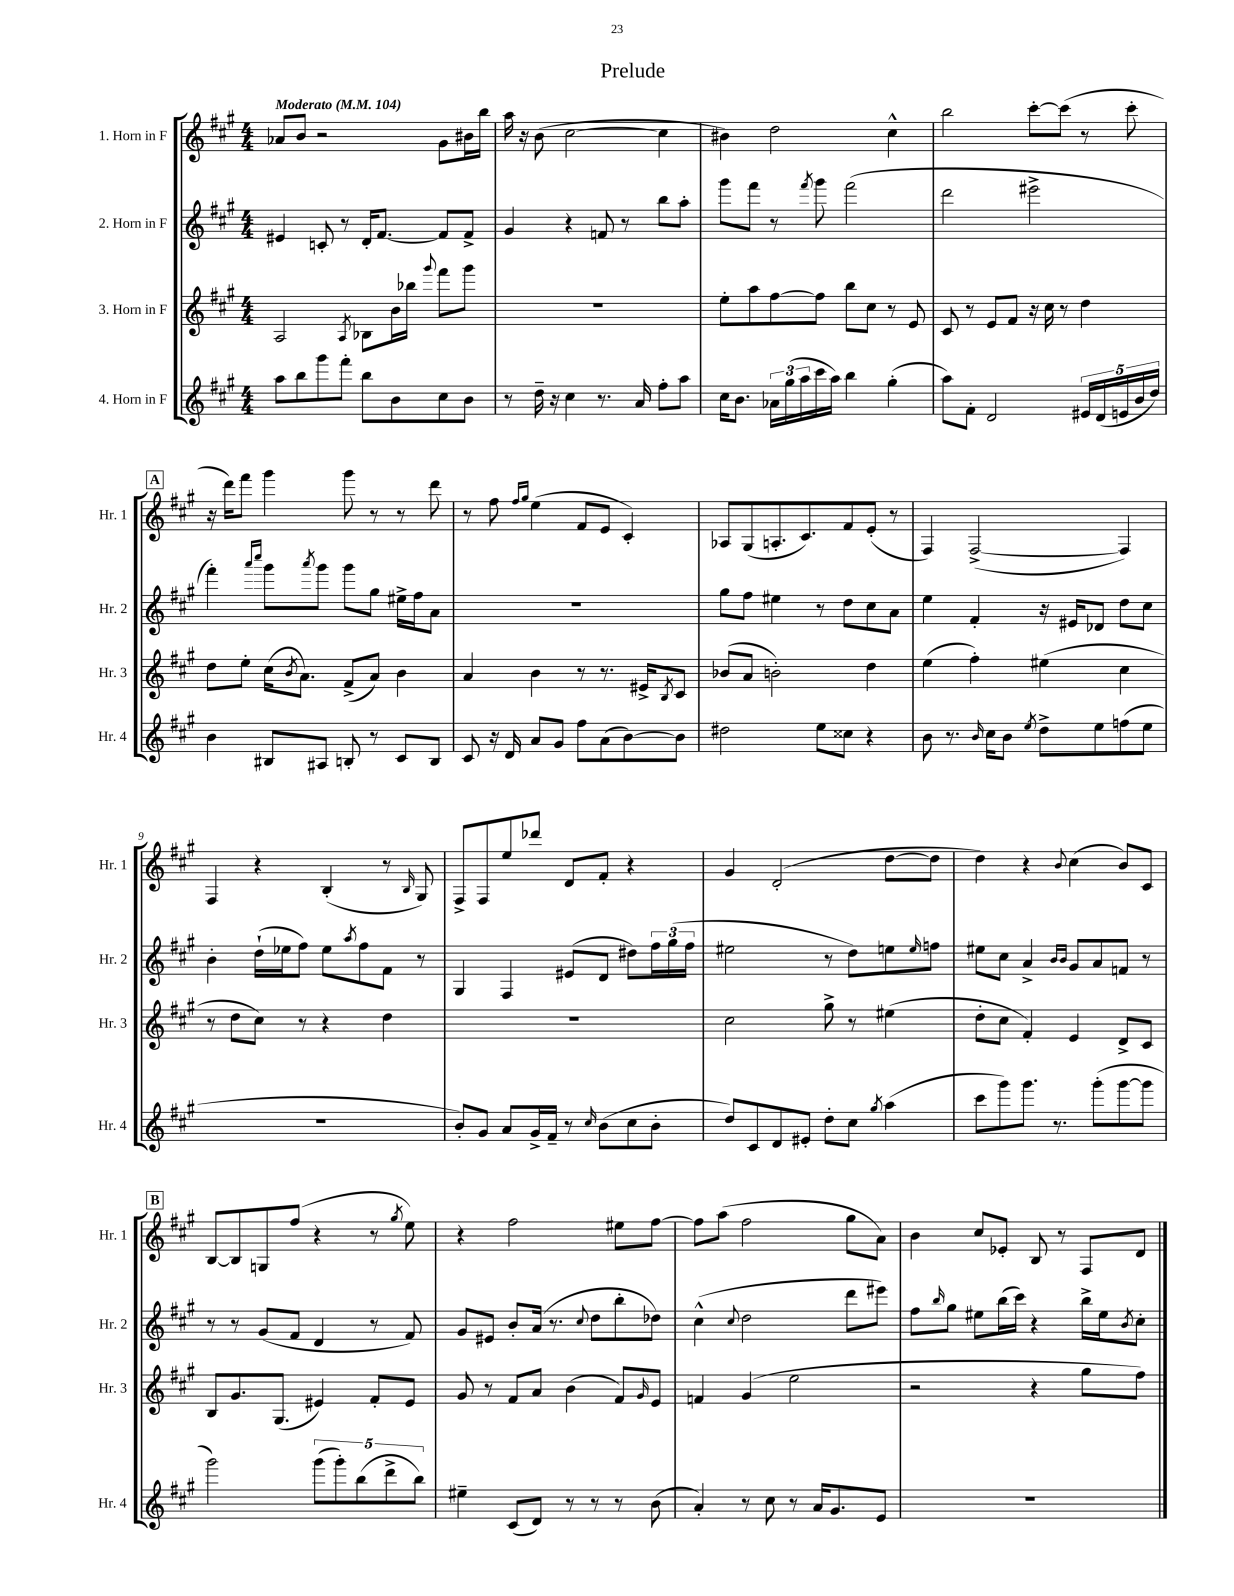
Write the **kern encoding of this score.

**kern	**kern	**kern	**kern
*part4	*part3	*part2	*part1
*staff4	*staff3	*staff2	*staff1
*I"4. Horn in F	*I"3. Horn in F	*I"2. Horn in F	*I"1. Horn in F
*I'Hr. 4	*I'Hr. 3	*I'Hr. 2	*I'Hr. 1
*clefG2	*clefG2	*clefG2	*clefG2
*k[f#c#g#]	*k[f#c#g#]	*k[f#c#g#]	*k[f#c#g#]
*M4/4	*M4/4	*M4/4	*M4/4
*MM104	*MM104	*MM104	*MM104
=1	=1	=1	=1
!	!	!	!LO:TX:a:B:t=Moderato
8aa\L	2A/	4e#X/	8a-X/L
8bb\	.	.	8b/J
8ggg#\	.	8cn'/	2r
8fff#'\J	.	8r	.
.	8qA/	.	.
8bb\L	8B-X\L	16d'/KL	.
.	.	[8.f#/J	.
8b\	16b\L	.	.
.	16bb-X\JJ	.	.
.	8qqggg#/	.	.
8cc#\	8fff#\L	8f#/L]	8g#\L
8b\J	8ggg#\J	8f#^/J	16b#X\L
.	.	.	16bb\JJ
=2	=2	=2	=2
8r	1r	4g#/	16aa\
.	.	.	16r
16dd~\	.	.	(8b\
16r	.	.	.
4cc#\	.	4r	[2cc#\
8.r	.	8fn/	.
.	.	8r	.
16a/	.	.	.
8ff#'\L	.	8bb\L	4cc#\]
8aa\J	.	8aa'\J	.
=3	=3	=3	=3
16cc#\KL	8ee'\L	8ggg#\L	4b#X\)
8.b\J	.	.	.
.	8aa\	8fff#\J	.
24a-X\LL	[8ff#\	8r	2dd\
(24gg#\	.	.	.
24aa\	.	.	.
.	.	8qfff#/	.
16ccc#\	8ff#\J]	8ggg#\	.
16aa\JJ)	.	.	.
4bb\	8bb\L	(2fff#\	.
.	8cc#\J	.	.
(4gg#'\	8r	.	4cc#^^\
.	8e/	.	.
=4	=4	=4	=4
8aa\L)	8c#/	2ddd\	2bb\
8f#'\J	8r	.	.
2d/	8e/L	.	.
.	8f#/J	.	.
.	16r	2eee#X^\	[8ccc#'\L
.	16cc#\	.	.
.	8r	.	(8ccc#\J]
20e#X/LL	4dd\	.	8r
(20d/	.	.	.
20en/	.	.	.
.	.	.	8ccc#'\
20b/	.	.	.
20dd/JJ)	.	.	.
!!LO:LB:g=z
!!LO:REH:place=s1:t=A
=5	=5	=5	=5
4b\	8dd\L	4fff#'\)	16r
.	.	.	16ddd\KL)
.	8ee'\J	.	8fff#\J
.	.	16qqaaa/LL	.
.	.	16qqcccc#/JJ	.
8B#X/L	(16cc#\KL	8ggg#\L	4ggg#\
.	8qb/	.	.
.	8.a\J)	.	.
.	.	8qaaa/	.
8A#X/J	.	8ggg#\J	.
8Bn'/	(8f#^/L	8ggg#\L	8ggg#\
8r	8a/J)	8gg#\J	8r
8c#/L	4b\	16ee#X^\LL	8r
.	.	16ff#\J	.
8B/J	.	8a\J	8ddd\
=6	=6	=6	=6
8c#/	4a/	1r	8r
16r	.	.	8ff#\
16d/	.	.	.
.	.	.	16qqff#/LL
.	.	.	16qqgg#/JJ
8a/L	4b\	.	(4ee\
8g#/J	.	.	.
8ff#\L	8r	.	8f#/L
(8a\	8.r	.	8e/J
[8b\)	.	.	4c#'/)
.	16e#X^/KL	.	.
.	8qB/	.	.
8b\J]	8c#/J	.	.
=7	=7	=7	=7
2dd#X\	(8b-X/L	8gg#\L	8A-X/L
.	8a/J	8ff#\J	(8G#/
.	2bn'\)	4ee#X\	8.An'/
.	.	.	8.c#/)
8ee\L	.	8r	.
8cc##X\J	.	8dd\L	8f#/
4r	4dd\	8cc#\	(8e'/J
.	.	8a\J	8r
=8	=8	=8	=8
8b\	(4ee\	4ee\	4F#/)
8.r	.	.	.
.	4ff#'\)	4f#'/	([2F#^/
16qqb/	.	.	.
16cc#\KL	.	.	.
8b\J	.	.	.
8qee/	.	.	.
8dd^\L	(4ee#X\	16r	.
.	.	16e#X/KL	.
8ee\	.	8d-X/J	.
(8ffn\	4cc#\	8dd\L	4F#/])
8ee\J	.	8cc#\J	.
!!LO:LB:g=z
=9	=9	=9	=9
1r	8r	4b'\	4F#/
.	8dd\L	.	.
.	8cc#\J)	(16dd`\LL	4r
.	.	16ee-X\J	.
.	8r	8ff#\J)	.
.	4r	8ee-\L	(4B'/
.	.	8qaa/	.
.	.	8ff#\	.
.	4dd\	8f#\J	8r
.	.	.	16qqB/
.	.	8r	8G#/)
=10	=10	=10	=10
8b'/L)	1r	4G#/	8F#^/L
8g#/J	.	.	8F#/
8a/L	.	4F#/	8ee/
16g#^/L	.	.	8ddd-X/J
16f#~/JJ	.	.	.
8r	.	(8e#X/L	8d/L
16qqcc#/	.	.	.
(8b\L	.	8d/J	8f#'/J
8cc#\	.	8dd#X\L)	4r
8b'\J	.	24ff#\L	.
.	.	(24gg#\	.
.	.	24ff#\JJ	.
=11	=11	=11	=11
8dd/L)	2cc#\	2ee#X\	4g#/
8c#/	.	.	.
8d/	.	.	(2d'/
8e#X'/J	.	.	.
8dd'\L	8gg#^\	8r	.
8cc#\J	8r	8dd\L)	.
8qgg#/	.	.	.
(4aa\	(4ee#X\	8een\	[8dd\L
.	.	16qqee/	.
.	.	8ffn\J	8dd\J]
=12	=12	=12	=12
8ccc#\L	8dd'\L	8ee#X\L	4dd\)
8ggg#\)	8cc#\J	8cc#\J	.
8.ggg#\J	4f#'/)	4a^/	4r
8.r	.	.	.
.	.	16qqb/LL	.
.	.	16qqb/JJ	8qqb/
.	4e/	8g#/L	(4cc#\
(8ggg#'\L	.	8a/	.
[8ggg#\	8d^/L	8fn/J	8b/L)
8ggg#\J]	8c#/J	8r	8c#/J
!!LO:LB:g=z
!!LO:REH:place=s1:t=B
=13	=13	=13	=13
2ggg#\)	8B/L	8r	[8B/L
.	8.g#/	8r	8B/]
.	.	(8g#/L	8Gn/
.	(8.G#/J	.	.
.	.	8f#/J	(8ff#/J
(10ggg#\L	4e#X/)	4d/	4r
10ggg#'\)	.	.	.
(10bb\	.	.	.
.	8f#'/L	8r	8r
10ddd^\	.	.	.
.	.	.	8qgg#/
.	8e#/J	8f#/)	8ee\)
10bb\J)	.	.	.
=14	=14	=14	=14
4ee#X~\	8g#/	8g#/L	4r
.	8r	8e#X/J	.
(8c#/L	8f#/L	8b'/L	2ff#\
8d/J)	8a/J	(16a/Jk	.
.	.	8.r	.
8r	(4b\	.	.
.	.	8qqcc#/	.
8r	.	8dd\L	.
8r	8f#/L)	8bb'\	8ee#X\L
.	16qqg#/	.	.
(8b\	8e/J	8dd-X\J)	[8ff#\J
=15	=15	=15	=15
4a'/)	4fn/	(4cc#^^\	8ff#\L]
.	.	.	(8aa\J
.	.	8qqcc#/	.
8r	(4g#/	2dd\	2ff#\
8cc#\	.	.	.
8r	2ee\	.	.
16a/KL	.	.	.
8.g#/	.	.	.
.	.	8ddd\L	8gg#\L
8e/J	.	8eee#X\J)	8a\J)
=16	=16	=16	=16
1r	2r	8ff#\L	4b\
.	.	16qqbb/	.
.	.	8gg#\J	.
.	.	8ee#X\L	8cc#/L
.	.	(16bb\L	8e-X'/J
.	.	16ccc#\JJ)	.
.	4r	4r	8B/
.	.	.	8r
.	8gg#\L	16bb^\LL	8F#/L
.	.	16ee#\J	.
.	.	8qb/	.
.	8ff#\J)	8cc#'\J	8d/J
==	==	==	==
*-	*-	*-	*-
